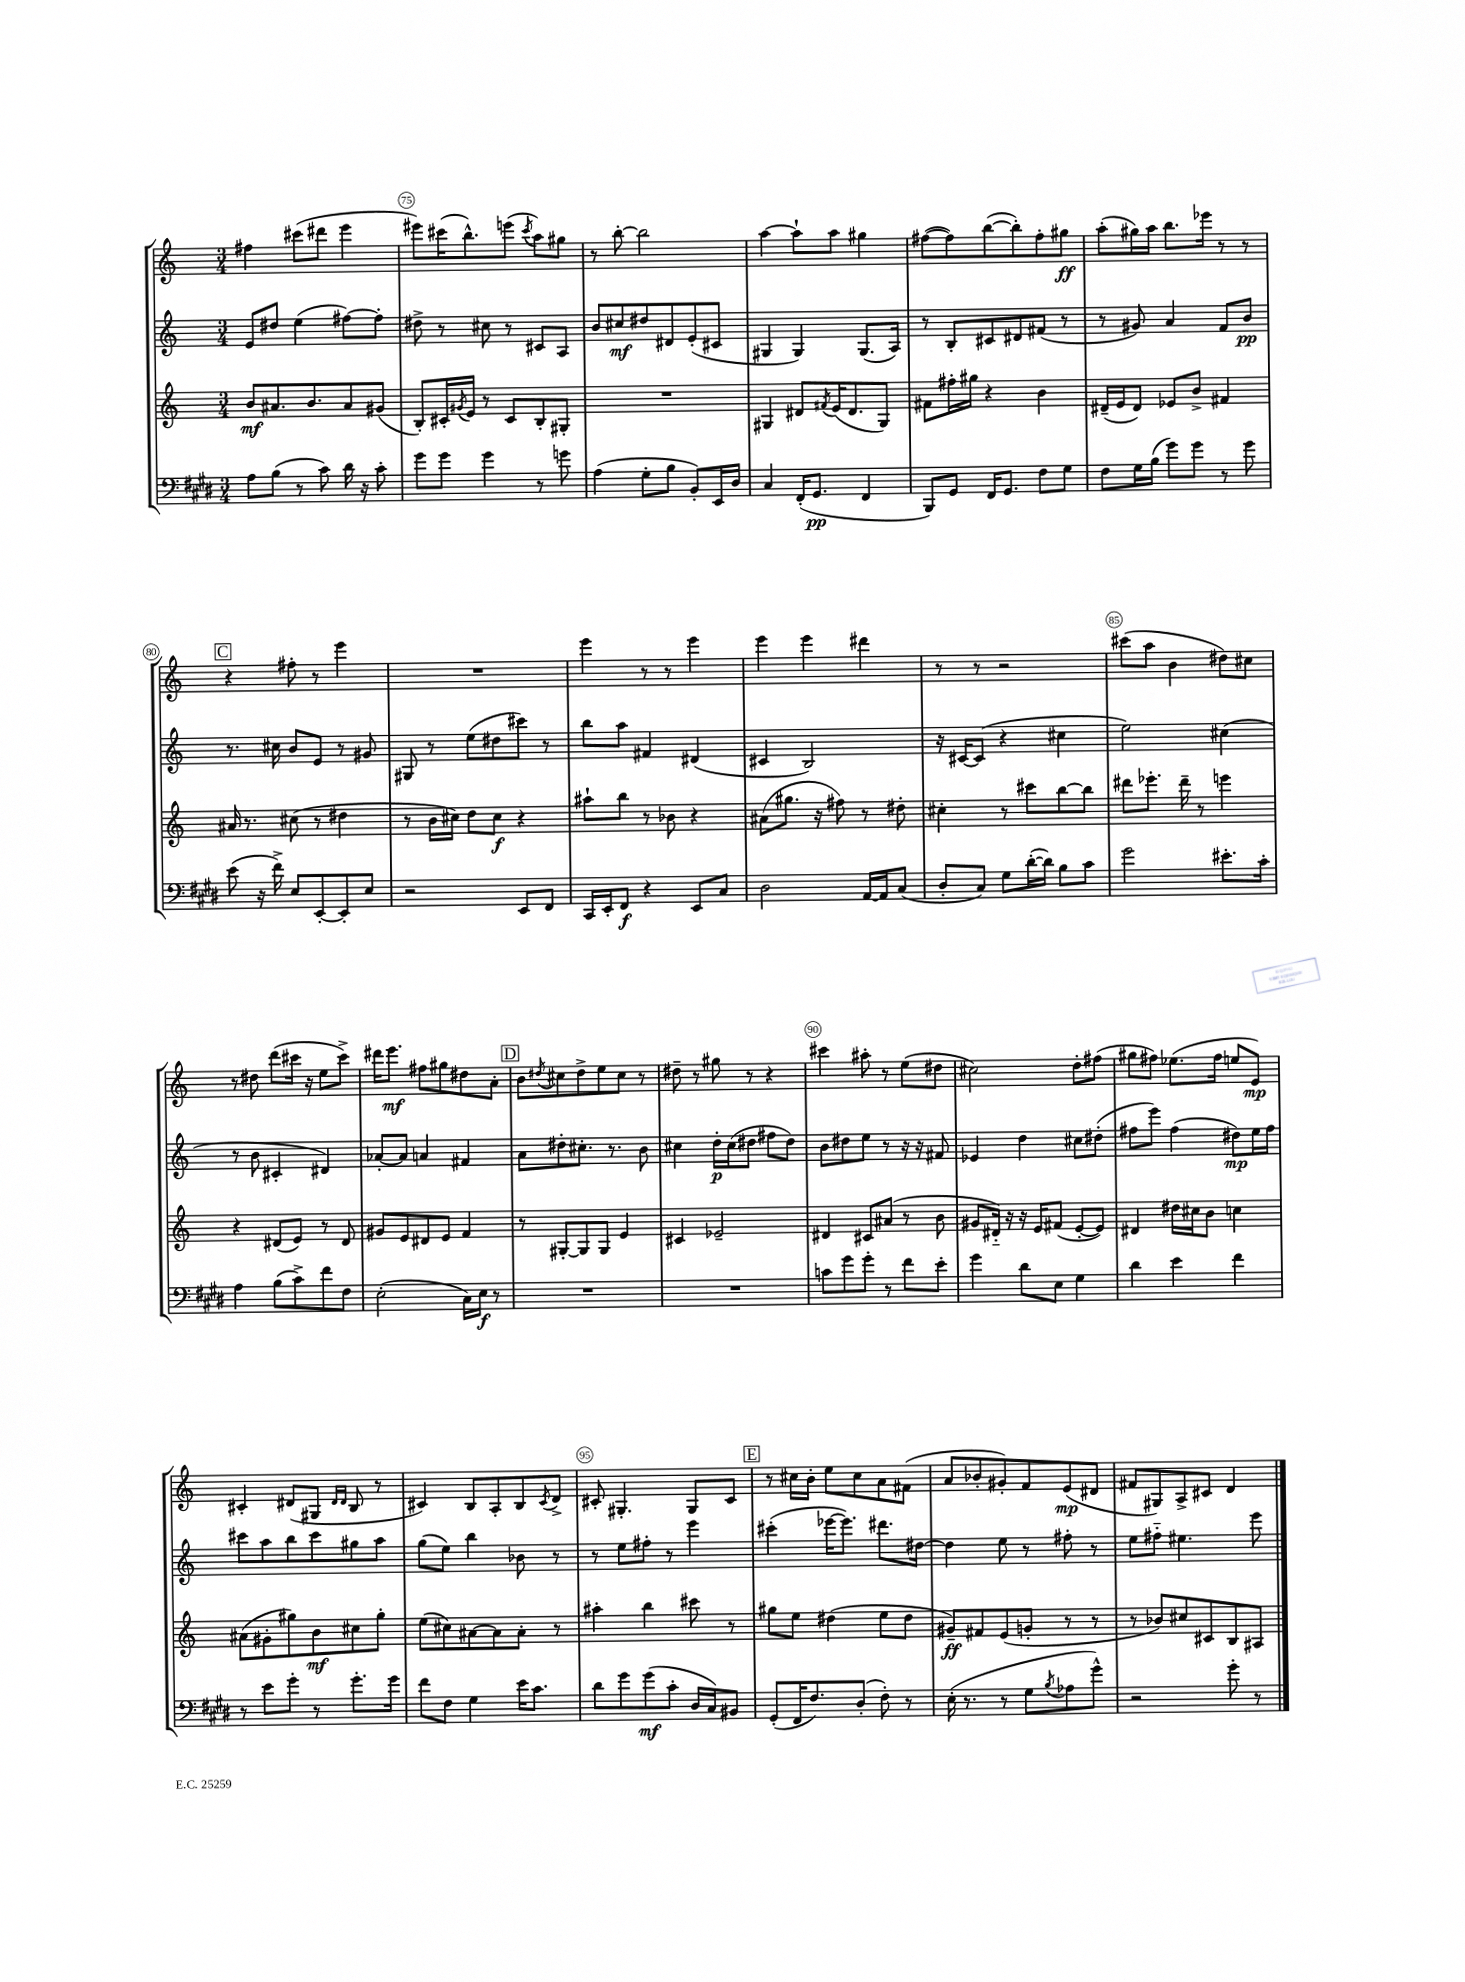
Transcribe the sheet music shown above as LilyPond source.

<<
\new StaffGroup <<
\new Staff = "s0" {
    \clef treble \key c \major \numericTimeSignature \time 3/4
    fis''4 cis'''8( dis'''8 e'''4 |
    eis'''8) cis'''16( b''8.-^) e'''8( \acciaccatura { cis'''8 } a''8) gis''8 |
    r8 b''8~-. b''2 |
    a''4~ a''8-! a''8 gis''4 |
    fis''8~( fis''8) b''8~( b''8-.) fis''8-. gis''8\ff |
    a''8-.( gis''16) a''16 b''8. ees'''16 r8 r8 |
    \mark \markup { \box "C" } r4 fis''8-. r8 e'''4 |
    R2. |
    e'''4 r8 r8 e'''4 |
    e'''4 e'''4 dis'''4 |
    r8 r8 r2 |
    cis'''8( a''8 b'4 dis''8) cis''8 |
    r8 dis''8 d'''8( cis'''16 r16 e''8 cis'''8->) |
    dis'''16 e'''8.\mf fis''8 gis''8 dis''8 a'8-. |
    \mark \markup { \box "D" } b'8 \acciaccatura { dis''8 } cis''8 dis''8-> e''8 cis''8 r8 |
    dis''8-- r8 gis''8 r8 r4 |
    cis'''4 ais''8-. r8 e''8( dis''8 |
    cis''2) d''8-. fis''8( |
    gis''8 fis''8) ees''8.( fis''16 e''8 e'8\mp) |
    cis'4-. dis'8( gis8 \grace { dis'16 dis'16 } b8 r8 |
    cis'4) b8 a8-. b8 \acciaccatura { cis'8 } d'8-> |
    cis'8-. gis4.-. gis8 cis'8 |
    \mark \markup { \box "E" } r8 cis''16 b'16-. e''8 cis''8 a'8 fis'8( |
    a'8 bes'8-. gis'8-.) f'8 e'8\mp( dis'8 |
    fis'8 gis8) a8-> cis'8 d'4 \bar "|." |
}
\new Staff = "s1" {
    \clef treble \key c \major \numericTimeSignature \time 3/4
    e'8 dis''8 e''4( fis''8~) fis''8-. |
    dis''8-> r8 cis''8 r8 cis'8 a8 |
    b'8 cis''8\mf dis''8 dis'8 e'8-.( cis'8 |
    gis4 gis4) gis8.( a16) |
    r8 b8-. cis'8 dis'8 fis'8( r8 |
    r8 gis'8) a'4 f'8 b'8\pp |
    \mark \markup { \box "C" } r8. cis''16 b'8 e'8 r8 gis'8 |
    gis8 r8 e''8( dis''8 cis'''8) r8 |
    b''8 a''8 fis'4 dis'4( |
    cis'4 b2) |
    r16 cis'16~ cis'8( r4 cis''4 |
    e''2) cis''4( |
    r8 b'8 cis'4-. dis'4) |
    aes'8~-. aes'8 a'4 fis'4 |
    \mark \markup { \box "D" } a'8 dis''8-. cis''8.-. r8. b'8 |
    cis''4 d''16-.\p cis''16( dis''8 fis''8 dis''8) |
    b'8 dis''8 e''8 r8 r16 r16 fis'8 |
    ees'4 d''4 cis''8 dis''8-.( |
    fis''8 e'''8) fis''4( dis''8\mp) e''16 fis''16 |
    cis'''8 a''8 b''8 cis'''8 gis''8 a''8 |
    g''8( e''8) b''4 bes'8 r8 |
    r8 e''8 fis''8-. r8 e'''4 |
    \mark \markup { \box "E" } cis'''4-.( ees'''16~ ees'''8.) dis'''8. dis''16~ |
    dis''4 e''8 r8 fis''8-. r8 |
    e''8 fis''8-_ eis''4. e'''8 \bar "|." |
}
\new Staff = "s2" {
    \clef treble \key c \major \numericTimeSignature \time 3/4
    b'8\mf ais'8. b'8. ais'8 gis'8( |
    b8-.) cis'16-. \acciaccatura { gis'8 } e'16 r8 cis'8 b8-. gis8-. |
    R2. |
    gis4 dis'8 \acciaccatura { fis'8 } e'16( dis'8. gis8) |
    fis'8 fis''16-. gis''16 r4 b'4 |
    dis'16--( e'16 dis'8) ees'8 b'8-> fis'4 |
    \mark \markup { \box "C" } ais'16 r8. cis''8( r8 dis''4 |
    r8 b'16 cis''16) d''8 cis''8\f r4 |
    ais''8-! b''8 r8 bes'8 r4 |
    ais'8( gis''8. r16 fis''8) r8 dis''8-. |
    cis''4-. r8 cis'''8 b''8~ b''8 |
    dis'''8 ees'''8.-. dis'''16-- r8 e'''4 |
    r4 dis'8( e'8) r8 dis'8 |
    gis'8 e'8 dis'8 e'8 f'4 |
    \mark \markup { \box "D" } r8 gis8~-. gis8 gis8 e'4 |
    cis'4 ees'2-- |
    dis'4 cis'8 ais'8( r8 b'8 |
    gis'8 dis'16-_) r16 r16 e'16 fis'8( e'8~-. e'8) |
    dis'4 dis''16 cis''16 b'8 c''4 |
    ais'8( gis'8-. gis''8) b'8\mf cis''8 gis''8-. |
    e''8( cis''8) ais'8~ ais'8 ais'8-. r8 |
    ais''4-. b''4 cis'''8 r8 |
    \mark \markup { \box "E" } gis''8 e''8 dis''4( e''8 dis''8 |
    gis'8--\ff) fis'8 e'8( g'8-. r8 r8 |
    r8 bes'8) cis''8 cis'8 b8 ais8 \bar "|." |
}
\new Staff = "s3" {
    \clef bass \key e \major \numericTimeSignature \time 3/4
    a8 b8( r8 cis'8) dis'16 r16 cis'8-. |
    gis'8 gis'8 gis'4 r8 g'8 |
    a4( gis8-. b8 b,8-.) e,16 dis16 |
    cis4 fis,16-.( gis,8.\pp fis,4 |
    b,,8) gis,8 fis,16 gis,8. fis8 gis8 |
    fis8 gis16 b16( gis'8) gis'8 r8 gis'8 |
    \mark \markup { \box "C" } e'8( r16 fis'16->) e8 e,8~-. e,8-. e8 |
    r2 e,8 fis,8 |
    cis,16 e,16-. fis,8\f r4 e,8 cis8 |
    dis2 a,16~ a,16 cis8( |
    dis8-. cis8) gis8 dis'16~-.( dis'16) b8 cis'8 |
    gis'2 eis'8.-. cis'16-. |
    a4 b8( cis'8->) fis'8 fis8 |
    e2-.( cis16) e16\f r8 |
    \mark \markup { \box "D" } R2. |
    R2. |
    c'8 gis'8 gis'8-. r8 fis'8 e'8-. |
    gis'4 dis'8 e8 gis4 |
    dis'4 e'4 fis'4 |
    r8 e'8 gis'8-. r8 gis'8.-. gis'16 |
    fis'8 fis8 gis4 e'16 cis'8. |
    dis'8 gis'8 gis'8\mf( cis'8-. dis16 cis16) bis,8 |
    \mark \markup { \box "E" } gis,8-.( fis,16 fis8.) dis8-.( fis8-.) r8 |
    e16-.( r8. r8 gis8 \acciaccatura { b8 } aes8 gis'8-^) |
    r2 gis'8-. r8 \bar "|." |
}
>>
>>
\layout { \context { \Score currentBarNumber = #74 \override BarNumber.break-visibility = ##(#f #t #t) barNumberVisibility = #(every-nth-bar-number-visible 5) \override BarNumber.stencil = #(make-stencil-circler 0.1 0.3 ly:text-interface::print) } }
